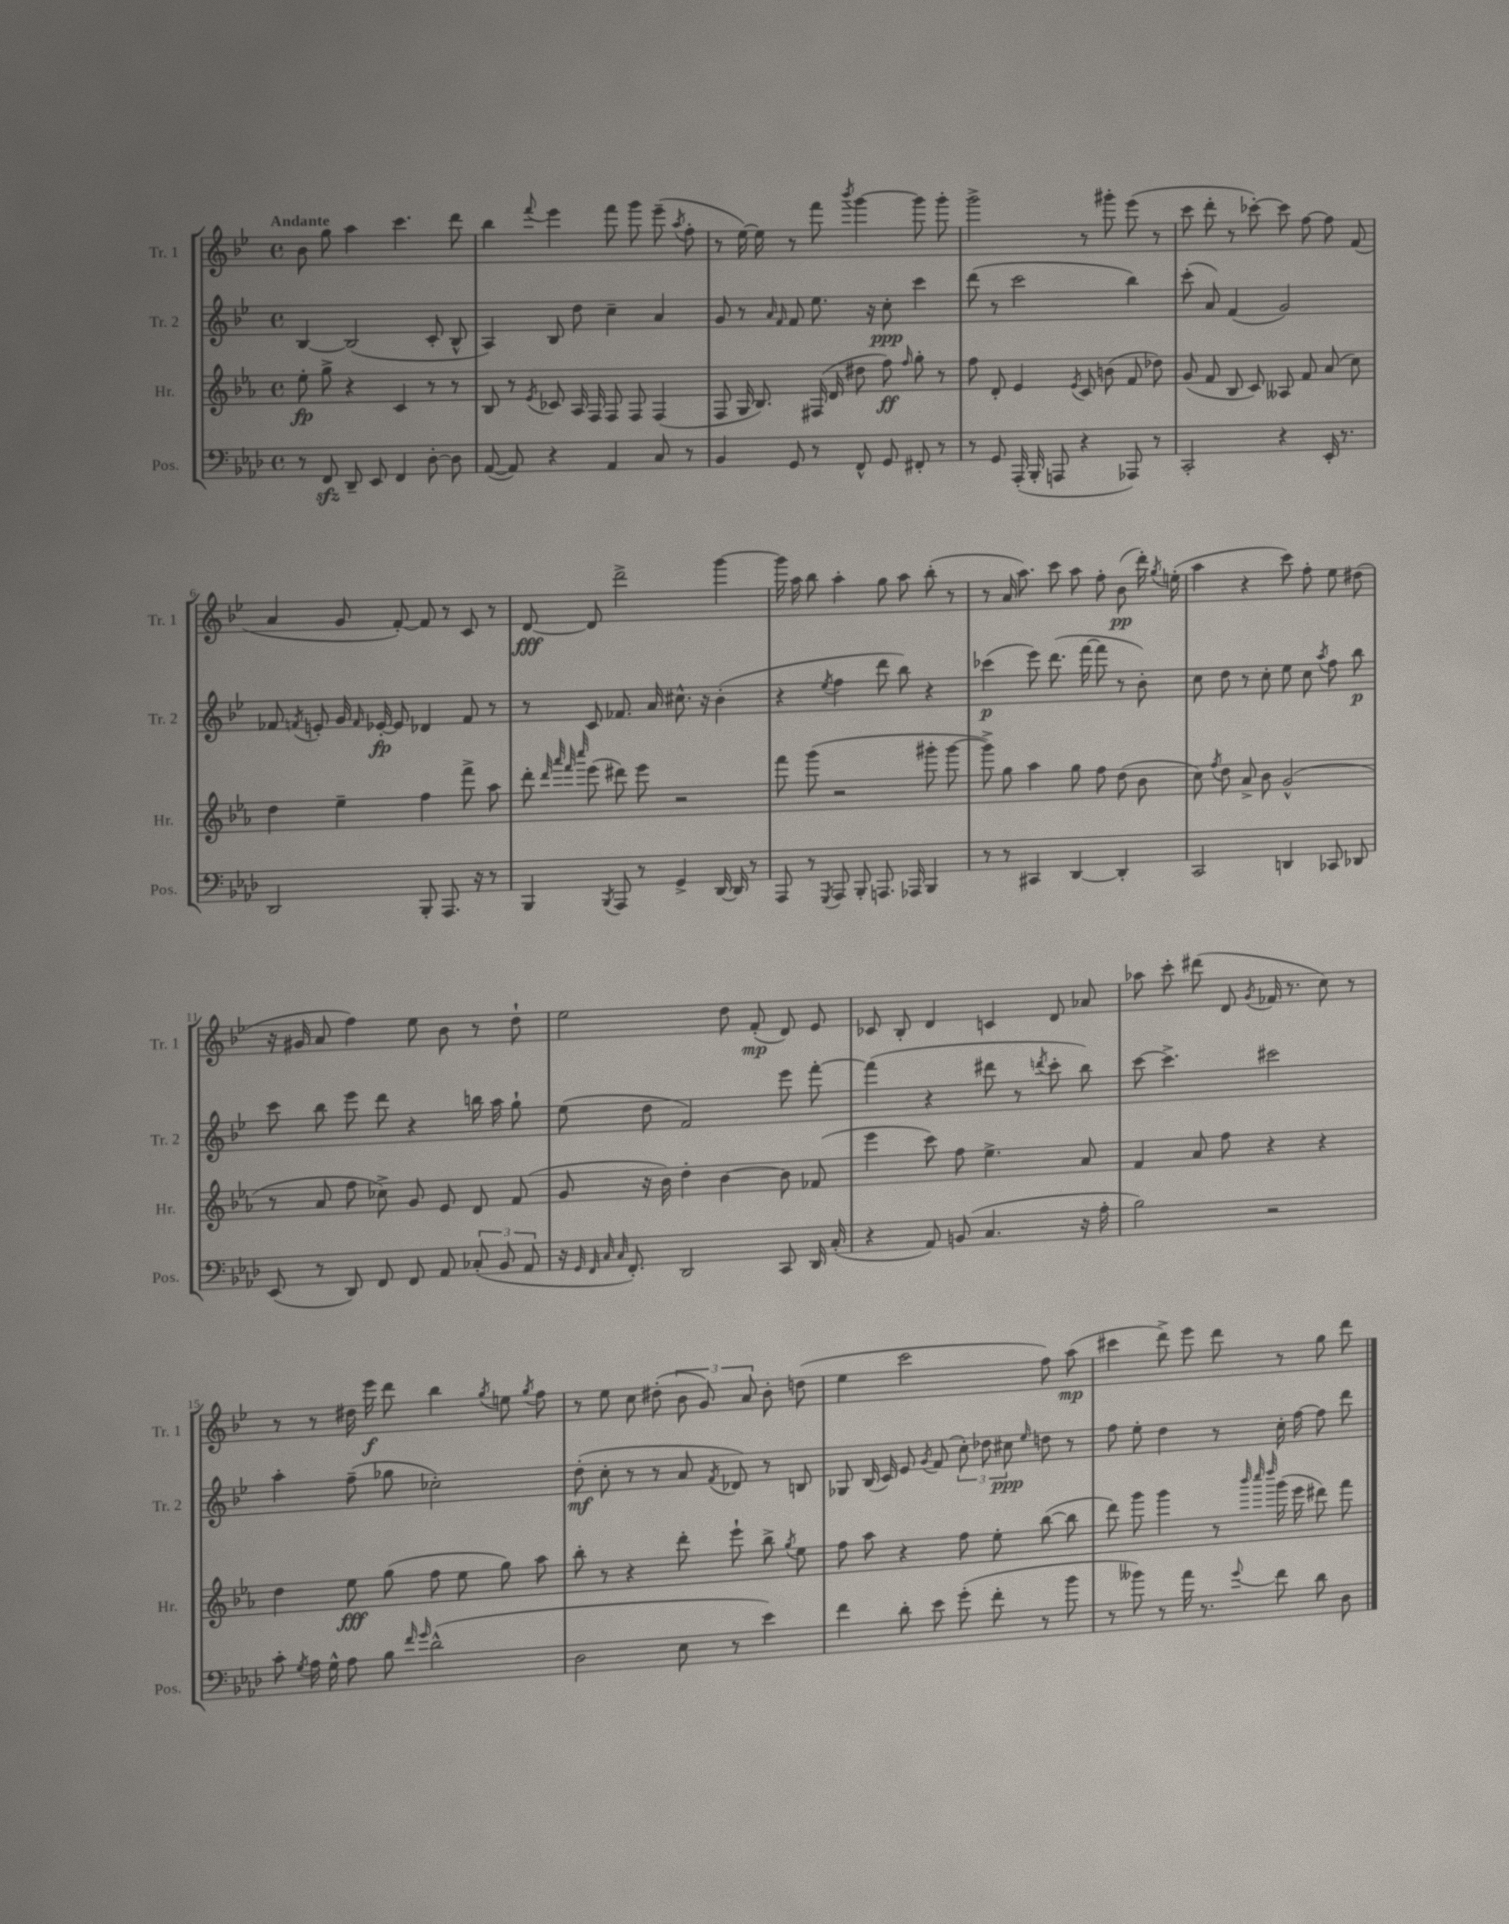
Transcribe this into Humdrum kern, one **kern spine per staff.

**kern	**kern	**dynam	**kern	**dynam	**kern	**dynam
*part4	*part3	*part3	*part2	*part2	*part1	*part1
*staff4	*staff3	*staff3	*staff2	*staff2	*staff1	*staff1
*I"Pos.	*I"Hr.	*	*I"Tr. 2	*	*I"Tr. 1	*
*I'Pos.	*I'Hr.	*	*I'Tr. 2	*	*I'Tr. 1	*
*clefF4	*clefG2	*	*clefG2	*	*clefG2	*
*k[b-e-a-d-]	*k[b-e-a-]	*	*k[b-e-]	*	*k[b-e-]	*
*M4/4	*M4/4	*	*M4/4	*	*M4/4	*
*met(c)	*met(c)	*	*met(c)	*	*met(c)	*
=1	=1	=1	=1	=1	=1	=1
!	!	!	!	!	!LO:TX:a:B:t=Andante	!
8r	8ee-'\	fp	[4B-/	.	8b-\	.
8FFzz/	8gg^\	.	.	.	8gg\	.
8DD-~/	4r	.	(2B-/]	.	4aa\	.
8EE-/	.	.	.	.	.	.
4FF/	4c/	.	.	.	4.ccc\	.
[8D-'\	8r	.	8c'/	.	.	.
8D-\]	8r	.	8B-^^/	.	8ddd\	.
=2	=2	=2	=2	=2	=2	=2
([8AA-/	8B-/	.	4A/)	.	4bb-\	.
8AA-/])	8r	.	.	.	.	.
.	8qe-/	.	.	.	8qqfff/	.
4r	8c-X/	.	8B-/	.	4eee-\	.
.	16A-/	.	8dd\	.	.	.
.	16F/	.	.	.	.	.
4AA-/	8F/	.	4cc~\	.	8fff\	.
.	8F/	.	.	.	8ggg\	.
8C/	(4F/	.	4a/	.	(8eee-~\	.
.	.	.	.	.	8qaa/	.
8r	.	.	.	.	8ff'\	.
=3	=3	=3	=3	=3	=3	=3
4BB-/	8F/	.	8g/	.	8r	.
.	16G/	.	8r	.	[16ee-\)	.
.	8.B-/)	.	.	.	16ee-\]	.
.	.	.	16qqa/	.	.	.
.	.	.	16qqf/	.	.	.
8GG/	.	.	8f/	.	8r	.
8r	(16F#X/	.	8.ee-\	.	8fff\	.
.	16d/	.	.	.	.	.
.	.	.	.	.	8qbbb-/	.
8FF^^/	8dd#X\	.	.	.	[4ggg\	.
.	.	.	16r	.	.	.
8GG/	8ff\)	ff	8cc'\	ppp	.	.
.	16qqff/	.	.	.	.	.
8FF#X'/	8gg'\	.	4ccc\	.	8ggg\]	.
8r	8r	.	.	.	8ggg'\	.
=4	=4	=4	=4	=4	=4	=4
8r	8ff\	.	(8ddd\	.	2ggg^\	.
8GG/	8d'/	.	8r	.	.	.
(16AAA-'/	4e-/	.	2ccc\	.	.	.
16BBB-'/	.	.	.	.	.	.
8AAAn/	.	.	.	.	.	.
.	8qe-/	.	.	.	.	.
4r	8c/	.	.	.	8r	.
.	(8bn\	.	.	.	8ggg#X'\	.
8AAA-X/)	8f/	.	4bb-\)	.	(8eee-\	.
8r	8dd-X\)	.	.	.	8r	.
=5	=5	=5	=5	=5	=5	=5
2CC'/	(8g/	.	(8ccc'\	.	8ccc\	.
.	8f/	.	8a/)	.	8ddd'\	.
.	8B-/	.	(4f/	.	8r	.
.	8c/)	.	.	.	[8ccc-X'\)	.
4r	8A--X/	.	2g/)	.	8ccc-\]	.
.	8f/	.	.	.	[8ff\	.
16EE-'/	(8a-/	.	.	.	8ff\]	.
8.r	.	.	.	.	.	.
.	8cc\)	.	.	.	(8f/	.
!!LO:LB:g=z
=6	=6	=6	=6	=6	=6	=6
2DD-/	4dd\	.	8f-X/	.	4a/	.
.	.	.	8qfn/	.	.	.
.	.	.	8en'/	.	.	.
.	4ee-~\	.	16g/	.	8g/	.
.	.	.	16qqf/	.	.	.
.	.	.	[16e-X'/	fp	.	.
.	.	.	8e-/]	.	[8f'/)	.
8BBB-'/	4ff\	.	4d-X/	.	8f/]	.
8.AAA-/	.	.	.	.	8r	.
.	8fff^\	.	8f/	.	8c/	.
16r	.	.	.	.	.	.
8r	8aa-\	.	8r	.	8r	.
=7	=7	=7	=7	=7	=7	=7
4BBB-/	8ddd'\	.	8r	.	[8d/	fff
.	32qqddd/	.	.	.	.	.
.	32qqaaa-/	.	.	.	.	.
.	32qqfff/	.	.	.	.	.
.	32qqcccc/	.	.	.	.	.
.	(8eee-\	.	8c/	.	8d/]	.
8qBBB-/	.	.	.	.	.	.
8AAA-/	8ddd#X\)	.	8.f-X/	.	2ddd^\	.
8r	8eee-\	.	.	.	.	.
.	.	.	16a/	.	.	.
4GG^/	2r	.	8.cc#X^^\	.	.	.
.	.	.	16r	.	.	.
[16DD-/	.	.	(4b-'\	.	[4ggg\	.
16DD-/]	.	.	.	.	.	.
8r	.	.	.	.	.	.
=8	=8	=8	=8	=8	=8	=8
8AAA-/	8fff\	.	4r	.	16ggg\]	.
.	.	.	.	.	16aa\	.
8r	(8ggg\	.	.	.	8bb-\	.
8qGGG/	.	.	8qee-/	.	.	.
8AAA-/	2r	.	4ff\	.	4aa'\	.
8BBB-'/	.	.	.	.	.	.
8.AAAn/	.	.	8ddd\	.	8gg\	.
.	.	.	8bb-\)	.	8aa\	.
16AAA-X/	.	.	.	.	.	.
4BBB-/	8ggg#X'\	.	4r	.	(8bb-'\	.
.	[8ggg#\	.	.	.	8r	.
=9	=9	=9	=9	=9	=9	=9
8r	8ggg#^\])	.	(4ccc-X\	p	8r	.
8r	8gg\	.	.	.	16a/	.
.	.	.	.	.	8.aa\)	.
4CC#X/	4aa-\	.	8eee-\)	.	.	.
.	.	.	(8.ddd\	.	8ccc\	.
[4DD-/	8gg\	.	.	.	8aa\	.
.	.	.	[16fff\	.	.	.
.	8ff\	.	8fff\]	.	8ff'\	.
4DD-'/]	(8dd\	.	8r	.	(8b-\	pp
.	8b-\	.	8b-'\)	.	16ddd'\)	.
.	.	.	.	.	8qgg/	.
.	.	.	.	.	(16een'\	.
=10	=10	=10	=10	=10	=10	=10
2CC/	8cc\)	.	8cc\	.	4aa\	.
.	8qff/	.	.	.	.	.
.	8dd\	.	8dd\	.	.	.
.	8a-^/	.	8r	.	4r	.
.	8b-\	.	8cc'\	.	.	.
4DDn/	(2g^^/	.	8ee-\	.	8ccc\)	.
.	.	.	8cc\	.	8ff'\	.
.	.	.	8qaa/	.	.	.
8CC-X/	.	.	8ff\	.	8ee-\	.
8DD-X/	.	.	8bb-\	p	(8dd#X\	.
!!LO:LB:g=z
=11	=11	=11	=11	=11	=11	=11
(8EE-/	8r	.	8ccc\	.	16r	.
.	.	.	.	.	16g#X/	.
8r	8a-/	.	8bb-\	.	8a/	.
8DD-/)	8ff\	.	8eee-\	.	4ff\)	.
8FF/	8cc-X^\)	.	8ddd\	.	.	.
8FF/	8g/	.	4r	.	8ee-\	.
8AA-/	8e-/	.	.	.	8b-\	.
(12C-X'/	8d/	.	16bbn\	.	8r	.
.	.	.	16aa\	.	.	.
12BB-/	.	.	.	.	.	.
.	(8f/	.	8gg`\	.	8dd`\	.
12AA-/	.	.	.	.	.	.
=12	=12	=12	=12	=12	=12	=12
16r	8g/	.	(8ee-\	.	2ee-\	.
32qqGG/	.	.	.	.	.	.
32qqFF/	.	.	.	.	.	.
32qqC/	.	.	.	.	.	.
32qqC/	.	.	.	.	.	.
8.FF'/)	.	.	.	.	.	.
.	16r	.	8dd\	.	.	.
.	16b-\)	.	.	.	.	.
2DD-/	4dd'\	.	2f/)	.	.	.
.	[4b-\	.	.	.	8dd\	.
.	.	.	.	.	(8f'/	mp
8CC/	8b-\]	.	8eee-\	.	8d/)	.
16DD-/	(8f-X/	.	[8fff'\	.	8e-/	.
(16C'/	.	.	.	.	.	.
=13	=13	=13	=13	=13	=13	=13
4r	4eee-\	.	(4fff\]	.	8c-X/	.
.	.	.	.	.	8B-'/	.
8AA-/)	8ccc\)	.	4r	.	4d/	.
(8BBn/	8ff\	.	.	.	.	.
4.C/	4.ee-^\	.	8ddd#X\	.	4cn/	.
.	.	.	8r	.	.	.
.	.	.	8qdddn/	.	.	.
.	.	.	8ccc'\	.	8d/	.
16r	8a-/	.	8bb-\)	.	8a-X/	.
16A-'\	.	.	.	.	.	.
=14	=14	=14	=14	=14	=14	=14
2B-\)	4f/	.	[8ccc\	.	8aa-X\	.
.	.	.	4.ccc^\]	.	8ccc'\	.
.	8a-/	.	.	.	(8ddd#X\	.
.	8ff\	.	.	.	8d/	.
.	.	.	.	.	8qg/	.
2r	4r	.	2ccc#X\	.	16f-X/	.
.	.	.	.	.	8.r	.
.	4r	.	.	.	8cc\)	.
.	.	.	.	.	8r	.
!!LO:LB:g=z
=15	=15	=15	=15	=15	=15	=15
8c'\	4dd\	.	4aa'\	.	8r	.
8qG/	.	.	.	.	.	.
16A-\	.	.	.	.	8r	.
16G^^\	.	.	.	.	.	.
8A-\	8ee-\	fff	(8ff~\	.	16dd#X\	.
.	.	.	.	.	16eee-\	f
8B-\	(8gg\	.	8gg-X\	.	8ddd\	.
16qqf/	.	.	.	.	.	.
16qqg/	.	.	.	.	.	.
(2d-^^\	8ff\	.	2cc-X'\)	.	4bb-\	.
.	8ee-\	.	.	.	.	.
.	.	.	.	.	8qgg/	.
.	8gg\)	.	.	.	8een\	.
.	.	.	.	.	8qgg/	.
.	8aa-\	.	.	.	8ff\	.
=16	=16	=16	=16	=16	=16	=16
2D-\	8bb-'\	.	(8dd'\	mf	8r	.
.	8r	.	8cc'\	.	8ee-\	.
.	4r	.	8r	.	8cc\	.
.	.	.	8r	.	(8dd#X'\	.
8E-\	8ddd'\	.	8a/	.	12b-\	.
.	.	.	.	.	12g/)	.
.	.	.	8qf/	.	.	.
8r	8eee-`\	.	8d-X/)	.	.	.
.	.	.	.	.	12a/	.
4e-\)	8bb-^\	.	8r	.	8b-'\	.
.	8qgg/	.	.	.	.	.
.	8ee-\	.	8Bn/	.	(8ddn\	.
=17	=17	=17	=17	=17	=17	=17
4f\	8ff\	.	8G-X/	.	4ee-\	.
.	8aa-\	.	(16B-/	.	.	.
.	.	.	16c/)	.	.	.
8d-'\	4r	.	8e-/	.	2ccc\	.
.	.	.	8qg/	.	.	.
8e-\	.	.	(8f/	.	.	.
(8g'\	8ff\	.	12cc'\)	.	.	.
.	.	.	12dd-X\	.	.	.
8f'\	8ee-'\	.	.	.	.	.
.	.	.	12cc#X\	ppp	.	.
.	.	.	16qqee-/	.	.	.
8r	([8bb-\	.	8ddn\	.	8ff\)	.
8b-\	8bb-\]	.	8r	.	(8aa\	mp
=18	=18	=18	=18	=18	=18	=18
8r	8ddd\)	.	8ff\	.	4ccc#X\	.
8b--X\)	8ggg\	.	8ee-'\	.	.	.
8r	4ggg\	.	4dd\	.	8ddd^\)	.
16a-\	.	.	.	.	8eee-\	.
8.r	.	.	.	.	.	.
.	8r	.	8r	.	8ddd\	.
.	32qqbbb-/	.	.	.	.	.
.	32qqcccc/	.	.	.	.	.
8qqg/	32qqdddd/	.	.	.	.	.
8f\	(16ggg\	.	16cc'\	.	8r	.
.	16eee-\	.	[16ff\	.	.	.
8d-\	8ddd#X\)	.	8ff\]	.	8gg\	.
8D-\	8fff\	.	8ddd\	.	8ddd\	.
==	==	==	==	==	==	==
*-	*-	*-	*-	*-	*-	*-
